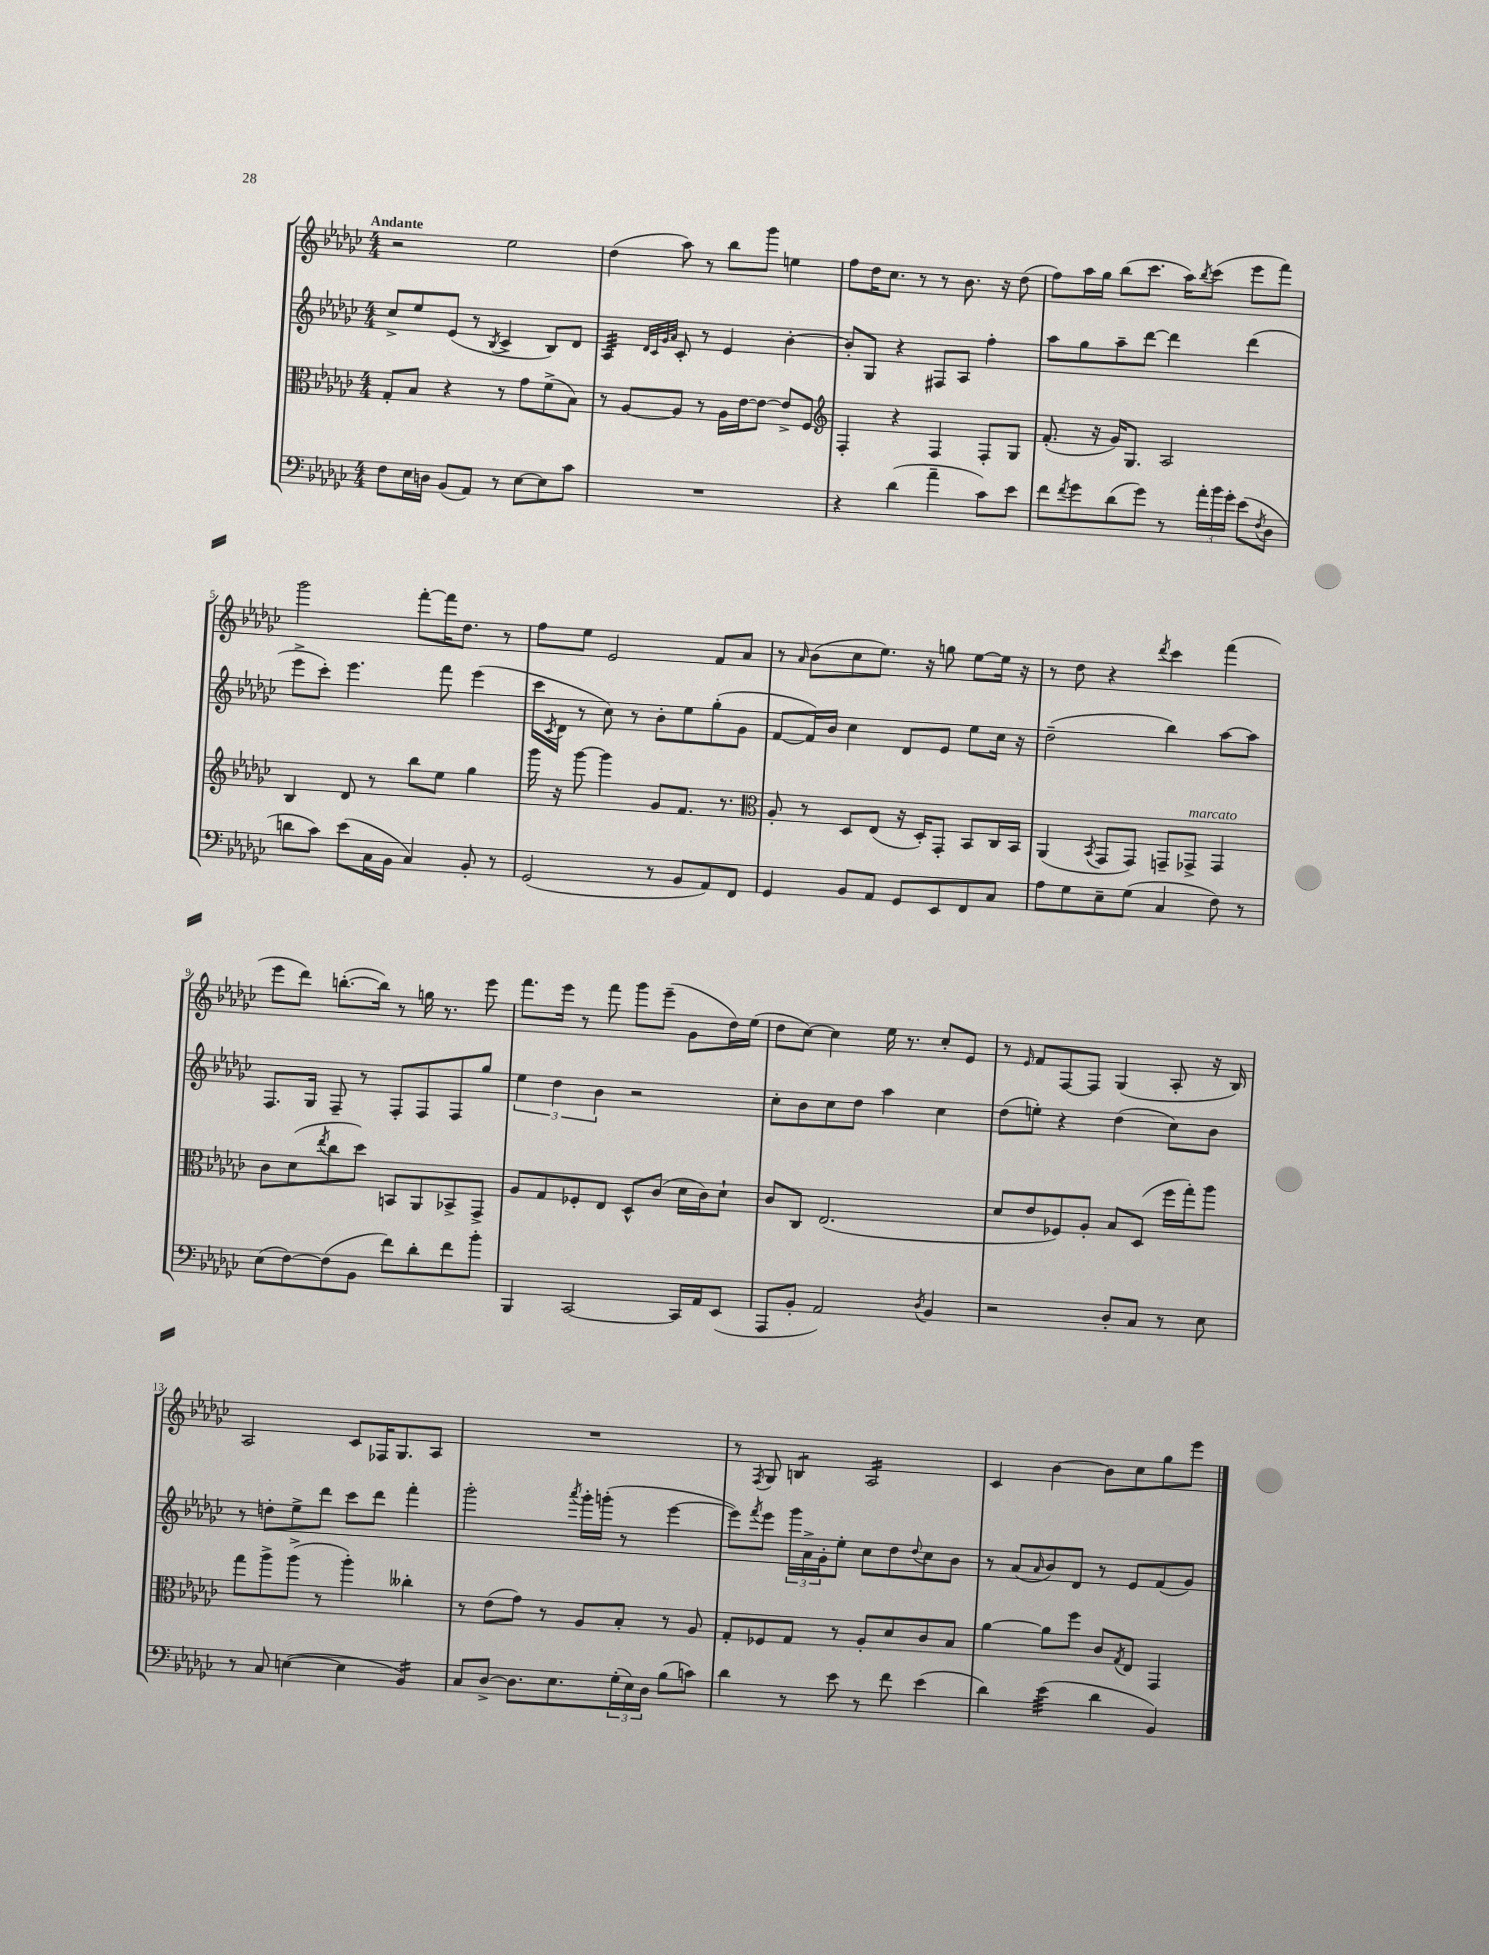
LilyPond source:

<<
\new StaffGroup <<
\new Staff = "s0" {
    \clef treble \key ges \major \numericTimeSignature \time 4/4 \tempo "Andante"
    r2 ees''2 |
    des''4( aes''8) r8 bes''8 ges'''8 e''4 |
    f''8 des''16 ces''8. r8 r8 bes'8. r16 des''8( |
    f''8) aes''16 ges''16 bes''8( ces'''8. aes''16) \acciaccatura { bes''8 } ces'''8( ees'''8 f'''8) |
    ges'''2 f'''8~-. f'''16 des''8. r8 |
    f''8 ees''8 ees'2 f'8 aes'8 |
    r8 \grace { aes'16 } bes'8( ces''8 ees''8.) r16 g''8 ees''8~ ees''16 r16 |
    r8 des''8 r4 \acciaccatura { des'''8 } ces'''4 f'''4( |
    ees'''8 des'''8) b''8.~-.( b''16) r8 g''16 r8. ees'''8 |
    f'''8. ees'''16 r8 f'''8 ges'''8 ees'''8--( ges'8 des''16) ees''16( |
    des''8 ces''8~) ces''4 ees''16 r8. ces''8-. ees'8 |
    r8 \grace { ees'16 } f'8 f8~ f8 ges4( aes8-. r16 bes16) |
    aes2 ces'8 fes16 ges8. aes8 |
    R1 |
    r8 \acciaccatura { f8 } ges8 b4:8 aes2:16 |
    ces'4 bes'4~ bes'8 ces''8 ges''8 ees'''8 \bar "|." |
}
\new Staff = "s1" {
    \clef treble \key ges \major \numericTimeSignature \time 4/4
    ces''8-> ees''8 ees'8( r8 \acciaccatura { bes8 } ces'4-> bes8) des'8 |
    aes4:32 \grace { des'32 ces'32 ges'32 aes'32 } ces'8-. r8 ees'4 bes'4~-. |
    bes'8-. ges8 r4 fis8 aes8 f''4-. |
    aes''8 ges''8 aes''8-- des'''8~ des'''4 des'''4( |
    ees'''8-> ces'''8-.) ees'''4. f'''8 ees'''4( |
    ces'''16 \acciaccatura { ces'8 } des'16 r8 ces''8) r8 bes'8-. ees''8 ges''8-.( ges'8 |
    f'8~ f'16) bes'16 ces''4 des'8 ees'8 ees''8 ces''16 r16 |
    des''2--( bes''4) aes''8~ aes''8 |
    f8. ges16 f8-- r8 f8-. f8 f8 ges''8 |
    \tuplet 3/2 { ees''4 des''4 bes'4 } r2 |
    ces''8-. bes'8 ces''8 des''8 aes''4 ces''4 |
    des''8( e''8-.) r4 des''4( ces''8) bes'8 |
    r8 d''8-. ees''8-> des'''8 ces'''8 des'''8 f'''4-. |
    ges'''2-. \acciaccatura { aes'''8 } ges'''16-. g'''16-.( r8 ees'''4~ |
    ees'''8) \acciaccatura { f'''8 } ees'''8 \tuplet 3/2 { ges'''16 aes'16-> ges'16-. } ees''8-. ces''8 des''8 \appoggiatura { des''8 } ces''8 bes'8 |
    r8 aes'8( \grace { aes'16 } bes'8) des'8 r8 ees'8 f'8( ges'8) \bar "|." |
}
\new Staff = "s2" {
    \clef alto \key ges \major \numericTimeSignature \time 4/4
    ges8-. bes8 r4 r8 ges'8 f'8->( bes8) |
    r8 aes8~ aes8 r8 aes16 ees'16~ ees'8~ ees'8-> f8 |
    \clef treble f4-. r4 f4 f8-. ges8 |
    f'8.-.( r16 ges'16) ges8. aes2 |
    bes4 des'8 r8 bes''8 ees''8 ges''4 |
    ges'''16 r16 ges'''8~ ges'''4 ges'8 f'8. r8. |
    \clef alto aes8-. r8 des8 ees8( r16 des16-.) ges,8-. bes,8 ces16 bes,16 |
    aes,4( \acciaccatura { bes,8 } ges,8 ges,8) g,8-- ges,8->^\markup { \italic "marcato" } ges,4 |
    ces'8 des'8( \acciaccatura { ees''8 } ces''8 des''8) b,8 aes,8 bes,8-> ges,8-> |
    aes8 ges8 fes8-. ees8 des8-^ ces'8( des'16 ces'16) des'8-! |
    ces'8 ces8 ees2.( |
    des'8 ees'8 fes8) aes8-. bes8 des8( f''16 ges''16-.) aes''8 |
    ges''8 aes''8-> aes''8->( r8 aes''4-.) ceses''4-. |
    r8 ees'8( ges'8) r8 aes8 bes8-. r8 aes8 |
    ges8-. fes8 ges8 r8 aes8-. des'8 ces'8 bes8 |
    aes'4~ aes'8 f''8 ces'8 \acciaccatura { ges8 } ees8 ges,4 \bar "|." |
}
\new Staff = "s3" {
    \clef bass \key ges \major \numericTimeSignature \time 4/4
    f8 ees16 d16 bes,8( aes,8) r8 ees8~ ees8 ces'8 |
    R1 |
    r4 des'4( aes'4-- ces'8) ees'8 |
    f'8 \acciaccatura { f'8 } ges'8 des'8( ges'8) r8 \tuplet 3/2 { aes'16-. bes'16 ges'16-. } ees'8( \acciaccatura { f8 } des8 |
    d'8 ces'8) ees'8( ces16 bes,16 ces4) bes,8-. r8 |
    ges,2( r8 bes,8 aes,8) f,8 |
    ges,4 bes,8 aes,8 ges,8 ees,8 f,8 ces8 |
    aes8 ges8 ees8-- ges8( ces4 f8) r8 |
    ees8( f8~) f8( bes,8 f'8) des'8-. f'8 bes'8-. |
    bes,,4 ces,2~ ces,16 aes,16 ees,8( |
    aes,,8 bes,8-. aes,2) \acciaccatura { des8 } bes,4 |
    r2 des8-. ces8 r8 ees8 |
    r8 ces8 e4~( e4 bes,4:16) |
    ces8 des8~-> des8. ees8. \tuplet 3/2 { ges16-.( ees16) des16 } bes8( c'8) |
    des'4 r8 ees'8 r8 f'8 ees'4( |
    des'4) ees'4:32( des'4 bes,4) \bar "|." |
}
>>
>>
